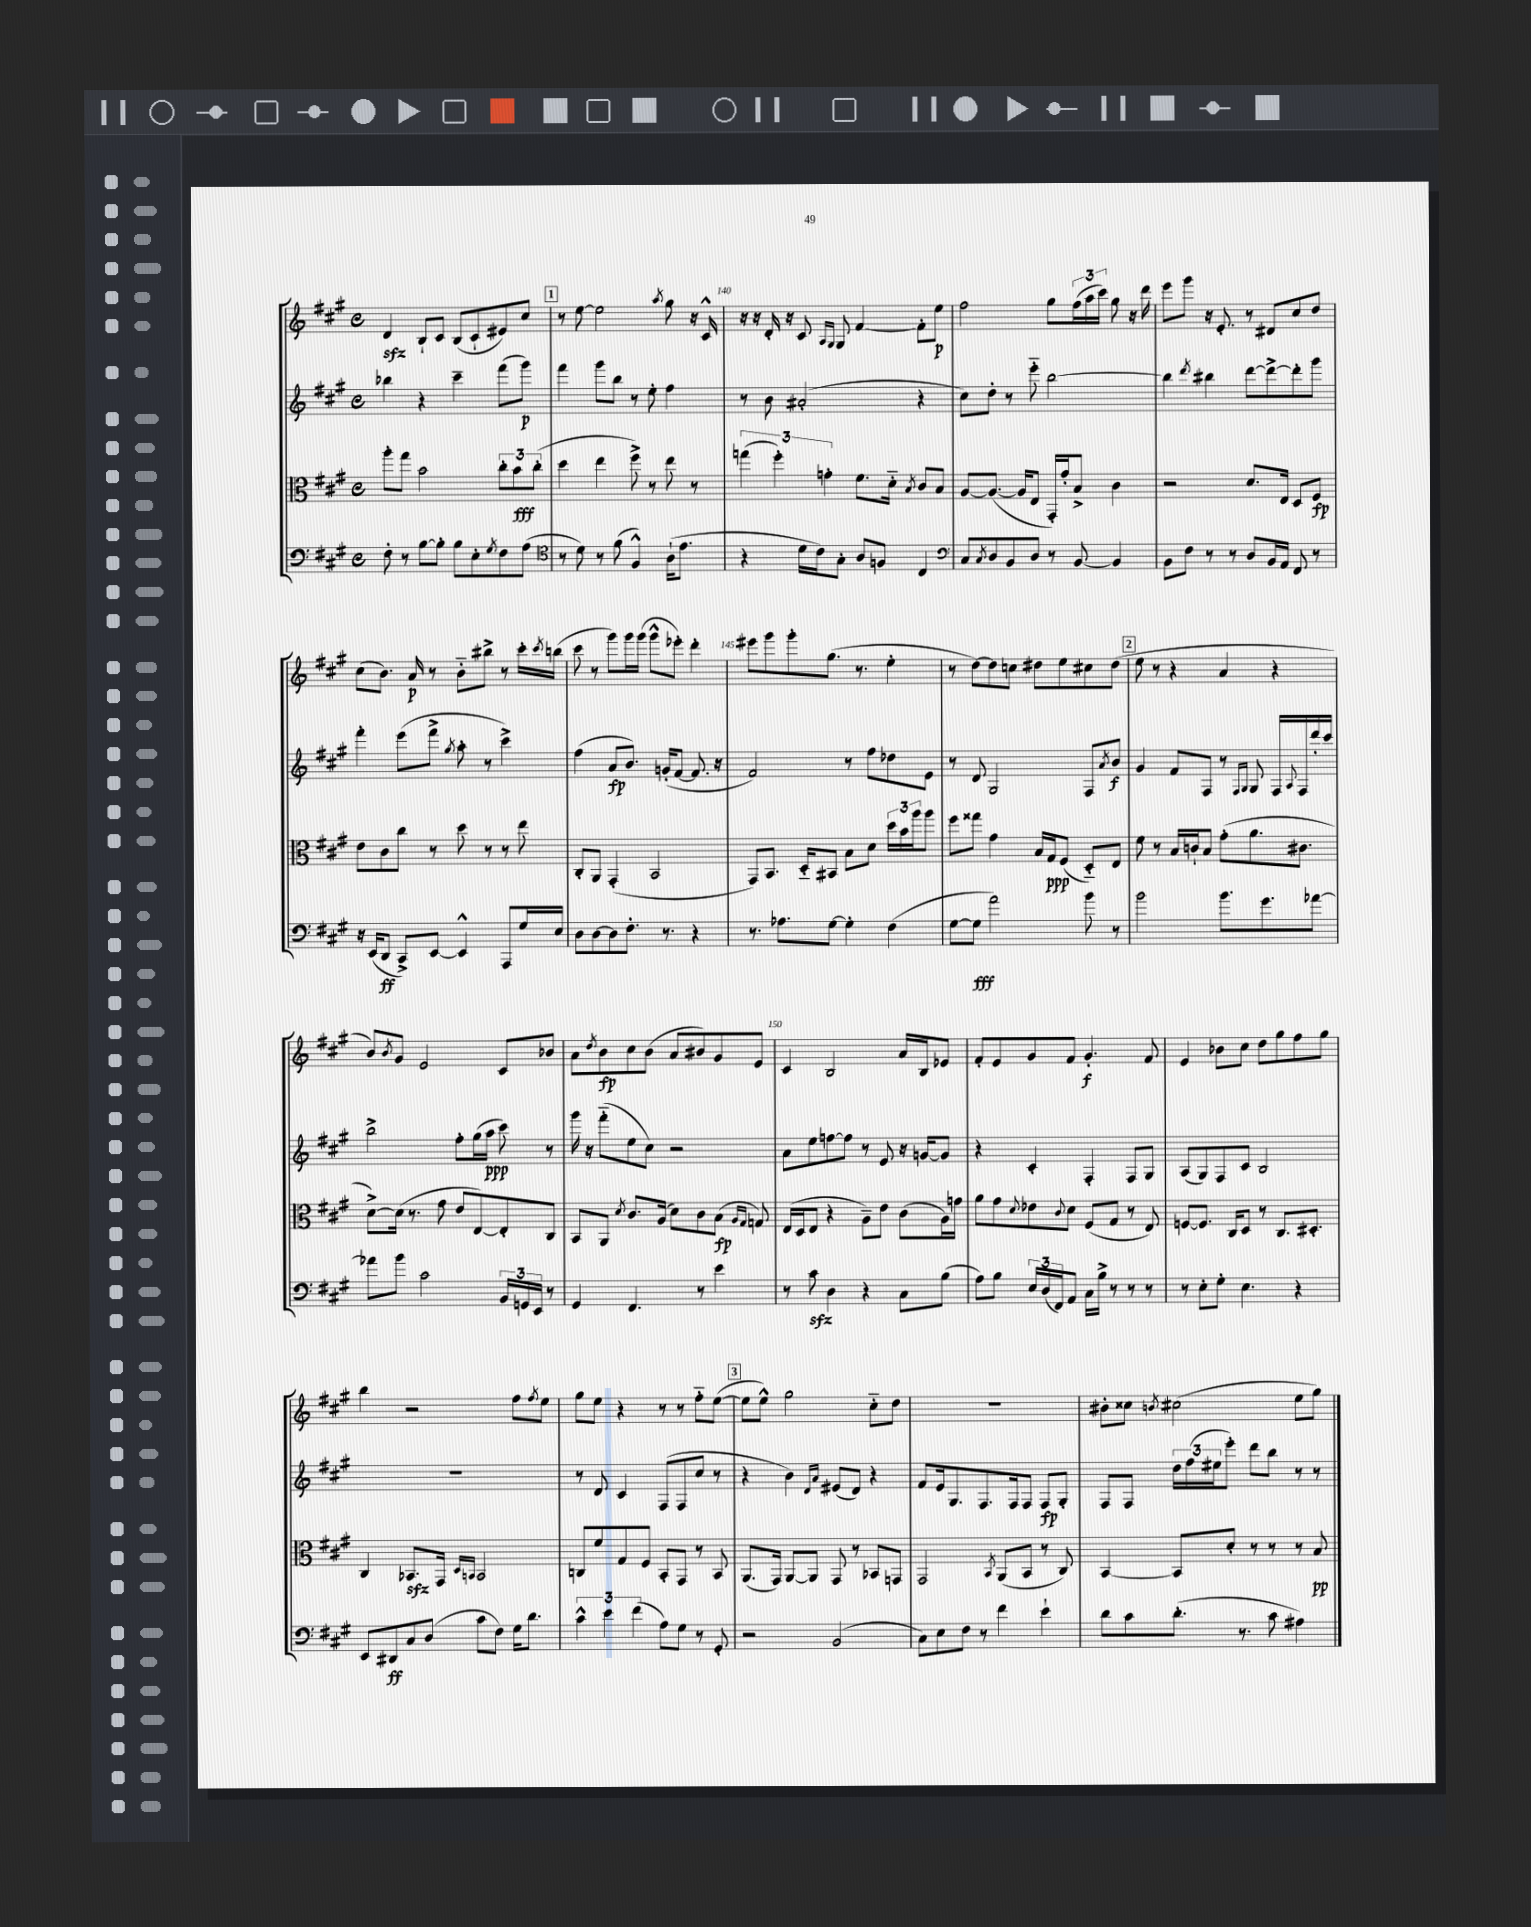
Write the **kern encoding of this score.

**kern	**kern	**kern	**kern
*staff4	*staff3	*staff2	*staff1
*clefF4	*clefC3	*clefG2	*clefG2
*k[f#c#g#]	*k[f#c#g#]	*k[f#c#g#]	*k[f#c#g#]
*M4/4	*M4/4	*M4/4	*M4/4
*met(c)	*met(c)	*met(c)	*met(c)
8F#'	8aa'	4bb-	4d
8r	8gg#	.	.
[8B	2b	4r	8B`
8B']	.	.	8c#
8B	.	4ccc#~	(8B
8E'	.	.	8c#`
8qG#	.	.	.
8F#	12cc#'	(8fff#	8e#)
.	12b	.	.
(8A	.	8ggg#)	8cc#
.	(12cc#'	.	.
=	=	=	=
*clefC4	*	*	*
8r	4dd	4fff#	8r
8d)	.	.	[8ee
8r	4ee	8ggg#	2ee]
(8f#	.	8bb	.
4F#^^)	8ff#^)	8r	.
.	8r	8ee'	.
.	.	.	8qaa
(16A`	8ee	4ff#	8gg#
8.e	.	.	.
.	8r	.	16r
.	.	.	16c#^^
=	=	=	=
4r	(6gg	8r	16r
.	.	.	16r
.	.	8b	16d'
.	6ff#')	.	.
.	.	.	16r
16d	.	(2a#'	8c#
16c#)	.	.	.
.	6g'	.	.
.	.	.	16qqA
.	.	.	16qqG#
8G#'	.	.	8G#
8A	8.f#	.	[4f#
8F	.	.	.
.	16d'~	.	.
.	8qB	.	.
4C#	8c#	4r	8f#']
.	8B	.	8ee
=	=	=	=
*clefF4	*	*	*
8C#	[8A	8cc#)	2ff#
8qC#	.	.	.
8D	(8.A_	8dd'	.
8BB	.	8r	.
.	16A]	.	.
8D	8E	8eee'~	.
8r	16GG#')	[2bb	8gg#
.	16g#'	.	.
[8BB	8B^	.	(24ff#
.	.	.	24aa
.	.	.	24ccc#)
4BB]	4c#	.	8gg#
.	.	.	16r
.	.	.	16ddd
=	=	=	=
8BB	2r	4bb]	8eee
8F#	.	.	8ggg#
.	.	8qddd	.
8r	.	4bb#	16r
.	.	.	8.e'
8r	.	.	.
8D	8.d	[8ddd	8r
16BB	.	8ddd^_	8d#
16AA	16E	.	.
8FF#	8D	8ddd']	8cc#
8r	8F#	8ggg#	8dd
=	=	=	=
16r	8e	4fff#'	(8cc#
(16EE	.	.	.
8DD	8c#	.	8.b)
8CC#^)	8cc#	(8eee	.
.	.	.	16a
[8EE	8r	8fff#^	8r
.	.	8qgg#	.
4EE^^]	8dd	8aa'	8b'~
.	8r	8r	8bb#^
8AAA	8r	4ccc#^)	8r
16G#	8ee	.	16ccc#'
.	.	.	8qccc#
16E	.	.	(16bb
=	=	=	=
8D	8C#'	(4ff#	8ccc#
[8D	8AA	.	8r
8D]	(4GG#'	8a	8ggg#)
8.F#'	.	8.b)	16ggg#
.	.	.	(16ggg#
.	2BB	.	8ggg#^^
8.r	.	(16g'	.
.	.	[8f#	8eee-')
4r	.	8.f#]	4ddd'
.	.	16r	.
=	=	=	=
8.r	8GG#)	2f#)	8eee#
.	8.BB	.	8ggg#
8.A-	.	.	.
.	.	.	8ggg#'
.	16D'~	.	.
[8G#	8BB#	.	(8.gg#
4G#']	8B	8r	.
.	.	.	8.r
.	8d	8ff#	.
(4F#	24dd	8dd-	4ee'
.	24b	.	.
.	24aa	.	.
.	8aa	8e	.
=	=	=	=
[8G#	8ff#	8r	8r
8G#]	8gg##	8d	[8dd)
2a)	4g#	2G#	8dd]
.	.	.	8cc
.	16B	.	8dd#
.	16G#	.	.
.	(8F#	.	8ee
8b	8D'~)	8F#	8cc#
.	.	8qa	.
8r	8E	8b	(8dd#
=	=	=	=
2b	8f#	4g#	8ee
.	8r	.	8r
.	16B	8f#	4r
.	16c`	.	.
.	8B	8F#	.
8.b	(8g#'	8r	4a
.	.	16qqF#	.
.	.	16qqG#	.
.	8.a	8G#	.
8.g#	.	.	.
.	.	16F#	4r
.	.	8qqA	.
.	8.c#	16F#	.
[8a-	.	16ddd'	.
.	.	16ccc#	.
=	=	=	=
8a-]	[8d^)	2bb^	8b)
.	.	.	8qb
8b	(16d]	.	8g#
.	8.r	.	.
2c#	.	.	2e
.	8g#	.	.
.	8e	8ff#'	.
.	[8E)	(16gg#	.
.	.	16aa	.
24BB	8E']	8ccc#)	8c#
24GG	.	.	.
24EE	.	.	.
8r	8C#	8r	8b-
=	=	=	=
4GG#	8BB	16ggg#	8a
.	.	16r	.
.	.	.	8qdd
.	8AA	(8fff#'~	8b
.	8qd	.	.
4.FF#	8.c#	8ee	8cc#
.	.	8cc#)	(8b
.	(16A	.	.
.	8d)	2r	8a
8r	8c#	.	8b#)
4e	(8B	.	8g#
.	16qqA	.	.
.	16qqG#	.	.
.	8G)	.	8e
=	=	=	=
8r	(16E	8a	4c#
.	16D	.	.
8c#	8E	8ee	.
4D	4r	[8ff	2B
.	.	8ff]	.
4r	8A~)	8r	.
.	8e	8e	.
8C#	(8c#	16r	16a
.	.	[16g	16B
(8B	16A)	8g]	8e-
.	16g	.	.
=	=	=	=
8A)	8a	4r	8f#'
8B	8g#	.	8e
.	8qqd	.	.
24E	8e-	4c#'	8g#
(24D	.	.	.
24FF#)	.	.	.
.	8qqc#	.	.
8AA	8d	.	8f#
16C#	(8F#	4F#'	4.g#'
16B^	.	.	.
8r	8G#	.	.
8r	8r	8F#	.
8r	8E)	8G#	8f#
=	=	=	=
8r	[8F	(8A	4e
8E'	8.F]	8G#)	.
8G#'	.	8F#	8b-
.	16C#	.	.
4.E	8D	8c#	8cc#
.	8r	2B	8dd
.	8.C#	.	8gg#
4r	.	.	8ff#
.	8.D#'	.	.
.	.	.	8gg#
=	=	=	=
8EE	4C#	1r	4bb
8DD#	.	.	.
8C#	8.BB-	.	2r
(8D	.	.	.
.	16GG#	.	.
.	16qqD	.	.
.	16qqBB	.	.
8c#	2BB	.	.
8F#)	.	.	.
16G#	.	.	8ff#
8.d	.	.	.
.	.	.	8qff#
.	.	.	8ee
=	=	=	=
6c#^^	8C	8r	8gg#
.	8f#	8d	8ee
6e	.	.	.
.	8G#	4c#	4r
(6f#	.	.	.
.	8F#	.	.
8A)	8BB'	(8F#	8r
8G#	8GG#	8F#	8r
8r	8r	8cc#	8ff#'~
8GG#'	8BB	8r	([8ee
=	=	=	=
2r	(8.AA	4r	8ee]
.	.	.	8ee^^)
.	16GG#)	.	.
.	[8AA	4b)	2gg#
.	8AA]	.	.
.	.	16qqd	.
.	.	16qqa	.
(2BB	8GG#	(8e#	.
.	8r	8d)	.
.	8BB-	4r	8cc#'~
.	8GG	.	8dd
=	=	=	=
8C#)	2GG#	8f#	1r
8E	.	16e	.
.	.	8.G#	.
8F#	.	.	.
8r	.	8.F#	.
.	8qBB	.	.
4f#	(8AA	.	.
.	.	16F#	.
.	8BB	8F#	.
4e`	8r	8F#	.
.	8C#)	8G#'	.
=	=	=	=
8d	[4BB	8F#	8b#'
8c#	.	8F#	8cc##
.	.	.	8qb
(8.d'	8BB]	24dd	(2cc#
.	.	(24ff#	.
.	.	24ee#	.
.	8d'	8eee')	.
8.r	.	.	.
.	8r	8ddd	.
8c#	8r	8bb	.
4A#)	8r	8r	8ee
.	8B	8r	8gg#)
==	==	==	==
*-	*-	*-	*-
